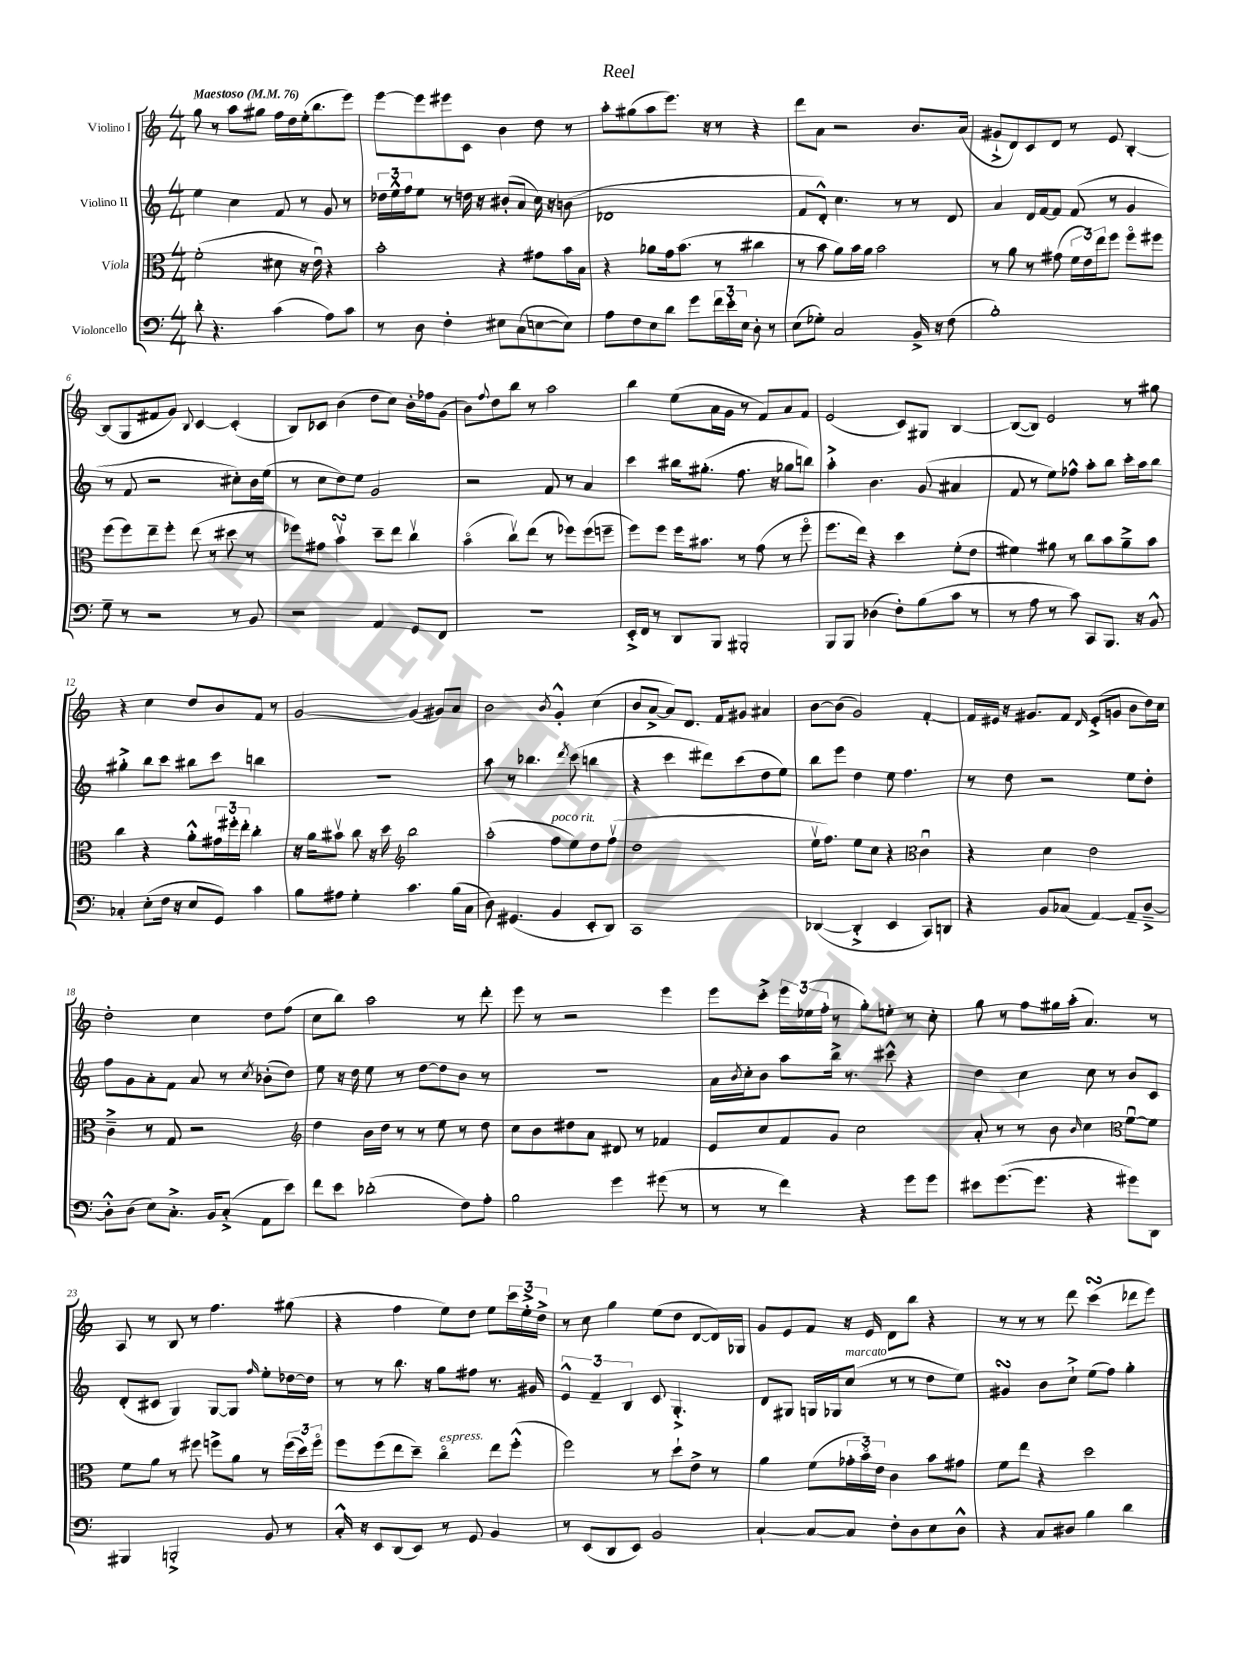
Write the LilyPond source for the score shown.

\header { title = "Reel" }
<<
\new StaffGroup <<
\new Staff = "s0" \with { instrumentName = "Violino I" } {
    \clef treble \key c \major \numericTimeSignature \time 4/4 \tempo "Maestoso" 4 = 76
    g''8 r8 a''8 gis''8 f''16 d''16 e''16-.( b''8. e'''8) |
    e'''8~ e'''8 eis'''8 c'8 b'4 d''8 r8 |
    a''8-. gis''8( a''8 e'''8.) r16 r8 r4 |
    d'''8 a'8 r2 b'8. a'16( |
    gis'8-!-> d'8) c'8 d'8 r8 e'8 b4~-. |
    b8( g8 fis'8 g'8) \appoggiatura { b8 } c'4~ c'4-.( |
    b8) ces'8 b'4( d''8 c''8) b'16-. fes''16 g'8( |
    b'8) \appoggiatura { f''8 } d''8 b''8 r8 a''2 |
    b''4 e''8( a'16 g'16 r8 f'8) a'8 f'8 |
    e'2( c'8) gis8 b4~ |
    b8~( b8) e'2 r8 gis''8 |
    r4 c''4 d''8 b'8 f'8 r8 |
    g'2~ g'4( gis'8) a'8 |
    b'2 \acciaccatura { b'8 } g'4-.-^ c''4( |
    b'8 a'8~-> a'8) d'8. f'16 gis'8 ais'4 |
    b'8~ b'8( g'2) f'4~-. |
    f'16 eis'16 r16 gis'8. f'8 \grace { d'16 } eis'8-.->( g'8 b'8 d''16) c''16 |
    d''2-. c''4 d''8 f''8( |
    c''8 b''8) a''2 r8 d'''8-. |
    e'''8 r8 r2 e'''4 |
    e'''8 c'''8-.-> \tuplet 3/2 { e'''16 ees''16( f''16-. } r8 g''8-.) e''8-. r8 c''8-. |
    g''8 r8 f''8 gis''16 a''16-.( a'4.) r8 |
    a8 r8 b8 r8 f''4. gis''8( |
    r4 f''4 e''8) d''8 e''8 \tuplet 3/2 { c'''16 e''16-.-> d''16-> } |
    r8 c''8 g''4 e''8( d''8 d'8~ d'16) ges16 |
    g'8 e'8 f'8 r16 e'16 d'8 b''8 r4 |
    r8 r8 r8 d'''8 c'''4\turn( des'''8 e'''8) \bar "|." |
}
\new Staff = "s1" \with { instrumentName = "Violino II" } {
    \clef treble \key c \major \numericTimeSignature \time 4/4
    e''4 c''4 f'8 r8 g'8 r8 |
    \tuplet 3/2 { des''16 e''16-^ f''16 } e''8 r8 d''16 r16 bis'8-.( a'8 c''16) r16 b'8( |
    des'1 |
    f'8 d'8-.-^) c''4. r8 r8 d'8 |
    a'4 d'16 f'16~ f'8 f'8( r8 g'4 |
    r8 f'8 r2 cis''8-.) b'16 e''16( |
    r8 c''8 d''8) e''8 g'2 |
    r2 f'8 r8 a'4 |
    c'''4 bis''16 gis''8.-.( f''8. r16 ges''8 b''8) |
    a''4-.-> b'4. g'8( ais'4 |
    f'8 r8 e''8) fes''8-^ a''8-. b''8 c'''16-. a''16 b''8 |
    gis''4-.-> b''8 c'''8 bis''8 c'''8 b''4 |
    r1 |
    a''8 r8 bes''4. \acciaccatura { d'''8 } c'''8( b''4 |
    r4 c'''4 dis'''8) c'''8( d''8 e''8) |
    b''8 e'''8 d''4 e''8 f''4. |
    r8 d''8 r2 e''8 d''8-. |
    f''8 g'8 a'8-. f'8 a'8 r8 \acciaccatura { c''8 } bes'8-.( d''8) |
    e''8 r16 d''16 e''8 r8 d''8~ d''8 b'8 r8 |
    R1 |
    a'16 \acciaccatura { b'8 } c''16-. b'8 a''8 b''16-> r8. cis'''8-^ r4 |
    d''4 c''4 c''8 r8 b'8 c'8 |
    d'8-.( cis'8 g4) g8~ g8 \grace { f''16 } e''8-. des''16~ des''16 |
    r8 r8 b''8. r16 g''8 fis''8 r8. gis'16 |
    \tuplet 3/2 { e'4-^ f'4-- b4 } c'8 g4.-.-> |
    d'8 gis8 g16 ges16 c''8^\markup { \italic "marcato" }( r8 r8 d''8 e''8) |
    gis'4\turn b'8 c''8-!-> e''8( f''8) g''4-. \bar "|." |
}
\new Staff = "s2" \with { instrumentName = "Viola" } {
    \clef alto \key c \major \numericTimeSignature \time 4/4
    f'2-.( dis'8 r16 e'16\downbow) r4 |
    b'2-. r4 gis'8 b'16 b16 |
    r4 aes'8 g'16 b'8.( r8 cis''4 |
    r8 b'8 a'8) b'16 a'16 b'2 |
    r8 a'8 r8 gis'8( \tuplet 3/2 { f'16 e'16) e''16 } f''8 f''8\flageolet fis''8 |
    f''8( f''8) e''8-- f''8-. e''8( r8 dis''8 r8 |
    fes''8) gis'8 b'4\upbow\turn d''8-- e''8 c''4\upbow |
    b'4\flageolet( c''8\upbow) e''8( r8 fes''8) fes''8( f''8-- |
    f''8) f''8 f''16 bis'8. r8 g'8( r8 f''8\flageolet |
    f''8. e''16) r4 d''4 f'8-.( e'8 |
    fis'4) ais'8 r8 c''8 b'8 ais'8---> b'8 |
    c''4 r4 a'8-.-^ \tuplet 3/2 { gis'16 fis''16-. e''16-. } c''4-. |
    r16 a'16 bis'8\upbow c''8 r16 d''16 \clef treble b''2 |
    a''2-.( f''8^\markup { \italic "poco rit." } e''8) d''8 f''8\upbow( |
    d''1 |
    e''16\upbow f''8.) e''8 c''8 r4 \clef alto c'4\downbow |
    r4 d'4 e'2 |
    c'4---> r8 g8 r2 |
    \clef treble d''4 b'16 d''16 r8 r8 e''8 r8 d''8 |
    c''8 b'8 dis''8 a'8 dis'8 r8 fes'4 |
    e'8 c''8 f'8 g'8 c''2 |
    a'8-. r8 r8 b'8 \grace { b'16 } c''4 \clef alto f'8~\downbow f'8 |
    f'8 a'8 r8 fis''8 f''8-> a'8 r8 \tuplet 3/2 { f''16( d''16) f''16\flageolet } |
    f''8 f''8( e''8 d''8--) c''4\flageolet^\markup { \italic "espress." } e''8 f''8-.-^( |
    f''2) r8 d''8-! e'8-> r8 |
    a'4 f'8( \tuplet 3/2 { ges'16-. b'16\flageolet) e'16 } c'4 b'8 gis'8 |
    f'8 e''8 r4 d''2 \bar "|." |
}
\new Staff = "s3" \with { instrumentName = "Violoncello" } {
    \clef bass \key c \major \numericTimeSignature \time 4/4
    d'8-. r4. c'4( a8) c'8 |
    r8 d8 f4-. eis8 c8( e8~ e8) |
    a8 f8 e8 d'8 g'8 \tuplet 3/2 { f'16 e'16-. e16 } d8-. r8 |
    e8( ges8-.) c2 b,16-> r16 f8( |
    b1-.) |
    g8-- r8 r2 r8 b,8 |
    r2 a,4 g,8 f,8 |
    R1 |
    e,16-.-> f,16 r8 d,8 b,,8 bis,,2-. |
    b,,8 b,,8 des4( f8-.) b8( c'8 r8 |
    r8 a8 r8 c'8) c,8 b,,8. r16 b,8-^ |
    ces4-. e8-.( f16 r16 e8 g,8) c'4 |
    b8 ais8 g4-. c'4. b16( c16 |
    d8) gis,4.( b,4 e,8-. d,8) |
    c,1 |
    des,4~( des,4-.-> e,4 c,8) d,8 |
    r4 b,8 ces8( a,4~) a,8-- d8~---> |
    d8-.-^ d8( e8) c8.-.-> b,16 c8-.->( a,8 e'8) |
    f'8 e'8 des'2-.( f8) a8-. |
    b2 g'4 gis'8( r8 |
    r8 r8 f'4) r4 g'8 g'8 |
    eis'8 g'8.~( g'8. r4 gis'8) d,8 |
    bis,,4 b,,2-.-> b,8 r8 |
    c16-.-^ r16 e,8 d,8( e,8) r8 g,8 b,4 |
    r8 e,8( d,8 e,8) b,2 |
    c4~-! c8~ c8 f8-. d8 e8 d8-^ |
    r4 c8 dis8 b4 d'4 \bar "|." |
}
>>
>>
